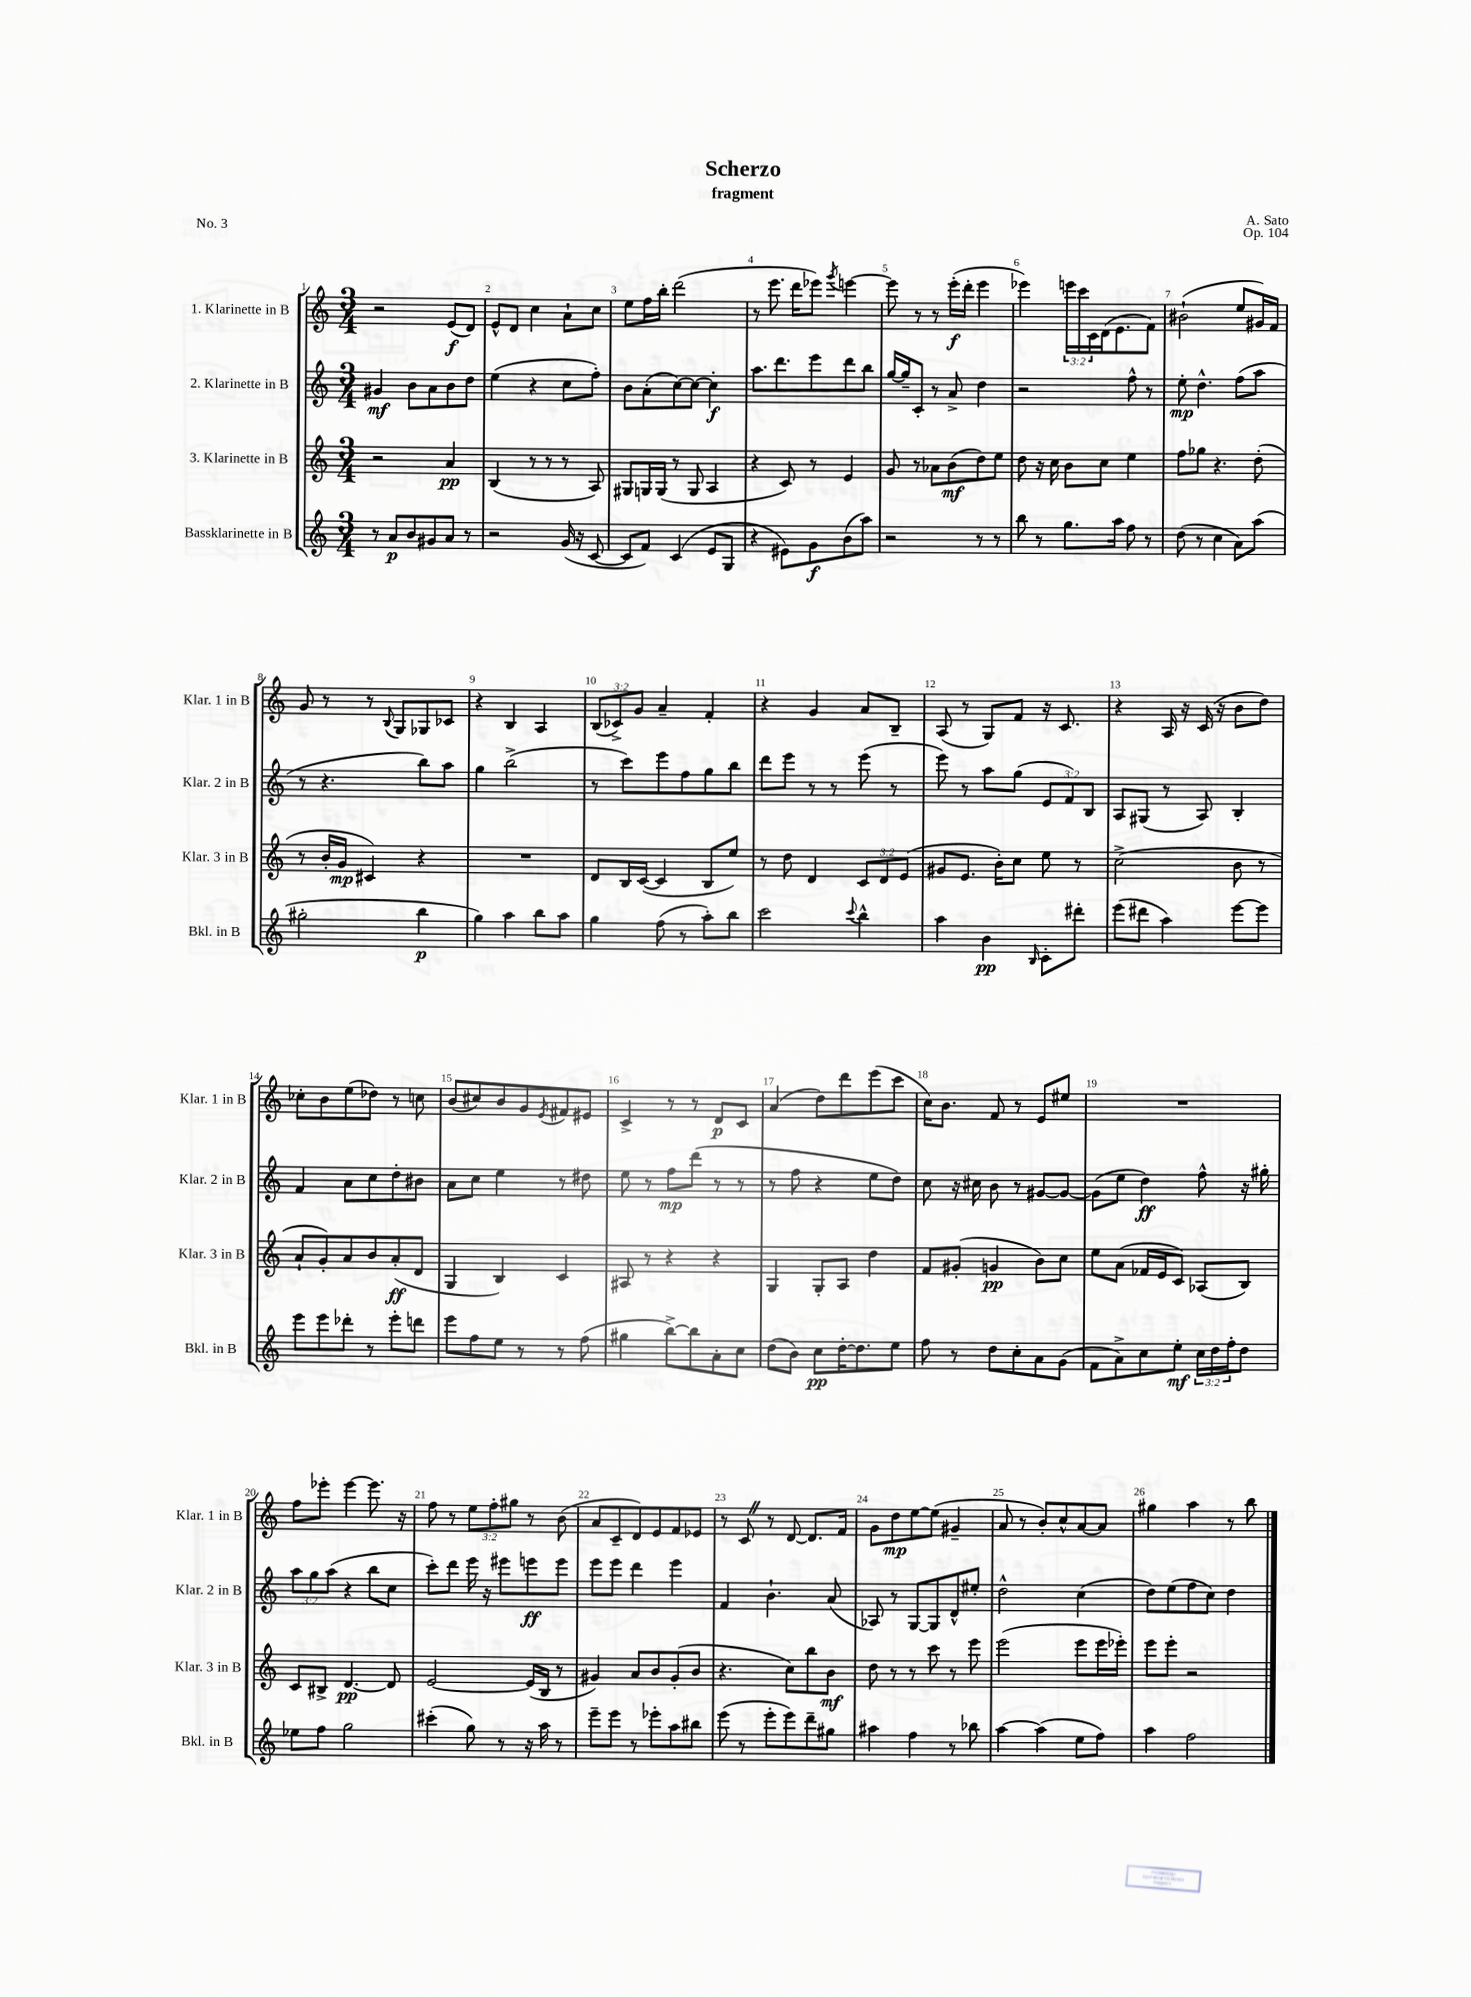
\header { title = "Scherzo" composer = "A. Sato" subtitle = "fragment" opus = "Op. 104" piece = "No. 3" }
<<
\new StaffGroup <<
\new Staff = "s0" \with { instrumentName = "1. Klarinette in B" shortInstrumentName = "Klar. 1 in B" } {
    \clef treble \key c \major \numericTimeSignature \time 3/4 \override Staff.TupletNumber.text = #tuplet-number::calc-fraction-text
    r2 e'8\f( d'8) |
    e'8-^ d'8 c''4 a'8-! c''8 |
    e''8 f''16 b''16-. d'''2( |
    r8 e'''8. d'''16 ees'''8) \acciaccatura { g'''8 } e'''4~ |
    e'''8 r8 r8 e'''16-.\f( d'''16-. e'''4 |
    ees'''4) \tuplet 3/2 { e'''16 c'''16 c'16 } d'16( e'8. f'8) |
    bis'2-!( e''8 gis'16) f'16 |
    g'8 r8 r8 \appoggiatura { b8 } g8 ges8 ces'8 |
    r4 b4 a4 |
    \tuplet 3/2 { b8( ces'8->) g'8 } a'4-- f'4-. |
    r4 g'4 a'8 b8-- |
    a8( r8 g8) f'8 r16 c'8. |
    r4 a16 r16 c'16( r16 b'8 d''8) |
    ces''8-. b'8 e''8( des''8) r8 c''8 |
    b'8( cis''8) b'8 g'8 \acciaccatura { e'8 } fis'8 eis'8 |
    c'4-> r8 r8 d'8\p c'8 |
    a'4( d''8) d'''8 e'''8( c'''8 |
    c''16) b'8. f'8 r8 e'8 eis''8 |
    R2. |
    f''8 ees'''8-. ees'''4~ ees'''8. r16 |
    f''8 r8 \tuplet 3/2 { e''8 f''8-. gis''8 } r8 b'8( |
    a'8 c'8-- d'8) e'8 f'8 ees'8 |
    r8 c'8 \once \override BreathingSign.text = \markup { \musicglyph "scripts.caesura.straight" } \breathe r8 d'8~ d'8. f'16 |
    g'8 d''8\mp e''8~ e''8( gis'4-- |
    a'8 r8 b'8-.) c''8-^ a'8~ a'8 |
    gis''4 a''4 r8 b''8 \bar "|." |
}
\new Staff = "s1" \with { instrumentName = "2. Klarinette in B" shortInstrumentName = "Klar. 2 in B" } {
    \clef treble \key c \major \numericTimeSignature \time 3/4 \override Staff.TupletNumber.text = #tuplet-number::calc-fraction-text
    gis'4\mf b'8 a'8 b'8 d''8 |
    e''4( r4 c''8 f''8-.) |
    b'8 a'8-.( c''8~) c''8~ c''4-.\f |
    a''8. d'''8. e'''8 d'''8 b''8 |
    g''16~ g''16-- c'8-. r8 a'8-> d''4 |
    r2 f''8-^ r8 |
    e''8-.\mp d''4.-^ f''8( a''8 |
    r8 r4. b''8) a''8 |
    g''4 b''2->( |
    r8 c'''8) e'''8 f''8 g''8 b''8 |
    d'''8 e'''8 r8 r8 e'''8( r8 |
    e'''8) r8 a''8 g''8( \tuplet 3/2 { e'8 f'8) b8 } |
    a8 gis8( r8 a8) b4-. |
    f'4 a'8 c''8 d''8-. bis'8 |
    a'8 c''8 e''4 r8 dis''8 |
    e''8 r8 f''8\mp d'''8( r8 r8 |
    r8 f''8 r4 e''8 d''8) |
    c''8 r16 cis''16 b'8 r8 gis'8~ gis'8~ |
    gis'8( e''8 d''4\ff) f''8-^ r16 gis''16-. |
    \tuplet 3/2 { a''8 g''8 a''8( } r4 b''8 c''8 |
    c'''8-.) d'''8 e'''16 r16 eis'''8 e'''8\ff e'''8 |
    e'''8 e'''8 d'''4 e'''4 |
    f'4 b'4.-! a'8( |
    aes8) r8 g8~ g8 d'8-^ eis''8-. |
    d''2-^ c''4( |
    d''8) e''8( f''8 c''8) d''4 \bar "|." |
}
\new Staff = "s2" \with { instrumentName = "3. Klarinette in B" shortInstrumentName = "Klar. 3 in B" } {
    \clef treble \key c \major \numericTimeSignature \time 3/4 \override Staff.TupletNumber.text = #tuplet-number::calc-fraction-text
    r2 a'4\pp |
    b4( r8 r8 r8 a8) |
    gis8 g16 g16( r8 g8 a4 |
    r4 c'8) r8 e'4 |
    g'8 r8 aes'8 b'8\mf( d''8) e''8 |
    d''8 r16 c''16 b'8 c''8 e''4 |
    f''8 ges''8 r4. d''8-.( |
    r8 b'16-. g'16\mp cis'4) r4 |
    R2. |
    d'8 b16 c'16~( c'4 b8 e''8) |
    r8 d''8 d'4 \tuplet 3/2 { c'8 d'8 e'8( } |
    gis'8 e'8. b'16-.) c''8 e''8 r8 |
    c''2->( b'8 r8 |
    a'8-! g'8-.) a'8 b'8 a'8-.\ff( d'8 |
    g4 b4) c'4 |
    ais8 r8 r4 r4 |
    g4 g8-. a8 d''4 |
    f'8 gis'8-.( g'4\pp b'8) c''8 |
    e''8 a'8( fes'16 e'16 c'8) aes8( b8) |
    c'8 bis8-> d'4.~\pp d'8 |
    e'2~ e'16( b16 r8 |
    gis'4) a'8 b'8 gis'8-.( b'8 |
    r4. c''8) b''8 b'8\mf |
    d''8 r8 r8 c'''8 r8 e'''8 |
    e'''2( e'''8 e'''16 ees'''16-.) |
    e'''8 e'''8-. r2 \bar "|." |
}
\new Staff = "s3" \with { instrumentName = "Bassklarinette in B" shortInstrumentName = "Bkl. in B" } {
    \clef treble \key c \major \numericTimeSignature \time 3/4 \override Staff.TupletNumber.text = #tuplet-number::calc-fraction-text
    r8 a'8\p b'8 gis'8 a'8 r8 |
    r2 g'16( r16 c'8~ |
    c'8 f'8) c'4( e'8 g8 |
    r4 eis'8) g'8\f b'8( a''8) |
    r2 r8 r8 |
    b''8 r8 g''8. a''16 f''8 r8 |
    d''8( r8 c''4 a'8) a''8( |
    gis''2-. b''4\p |
    g''4) a''4 b''8 a''8 |
    g''4 f''8( r8 a''8-.) b''8 |
    c'''2 \appoggiatura { c'''8 } b''4-^ |
    a''4 b'4\pp \grace { b16 } c'8-. dis'''8-. |
    e'''8( dis'''8 a''4) e'''8~ e'''8 |
    e'''8 e'''8 des'''8-. r8 e'''8-. d'''8 |
    e'''8 f''8 e''8 r8 r8 f''8( |
    gis''4 b''8~->) b''8 a'8-. c''8 |
    d''8( b'8) c''8\pp d''16~-. d''8. e''8 |
    f''8 r8 d''8 c''8-. a'8 g'8( |
    f'8 a'8->) c''8 e''8-.\mf \tuplet 3/2 { c''16 d''16 f''16-. } d''8 |
    ees''8 f''8 g''2 |
    cis'''4-.( g''8) r8 r16 a''16 r8 |
    e'''8-- e'''8 r8 ees'''8-. a''8 bis''8 |
    e'''8( r8 e'''8-. e'''8) d'''8-- gis''8 |
    ais''4 f''4 r8 bes''8 |
    a''4~ a''4( e''8 f''8) |
    a''4 f''2 \bar "|." |
}
>>
>>
\layout { \context { \Score \override BarNumber.break-visibility = ##(#f #t #t) barNumberVisibility = #all-bar-numbers-visible } }
